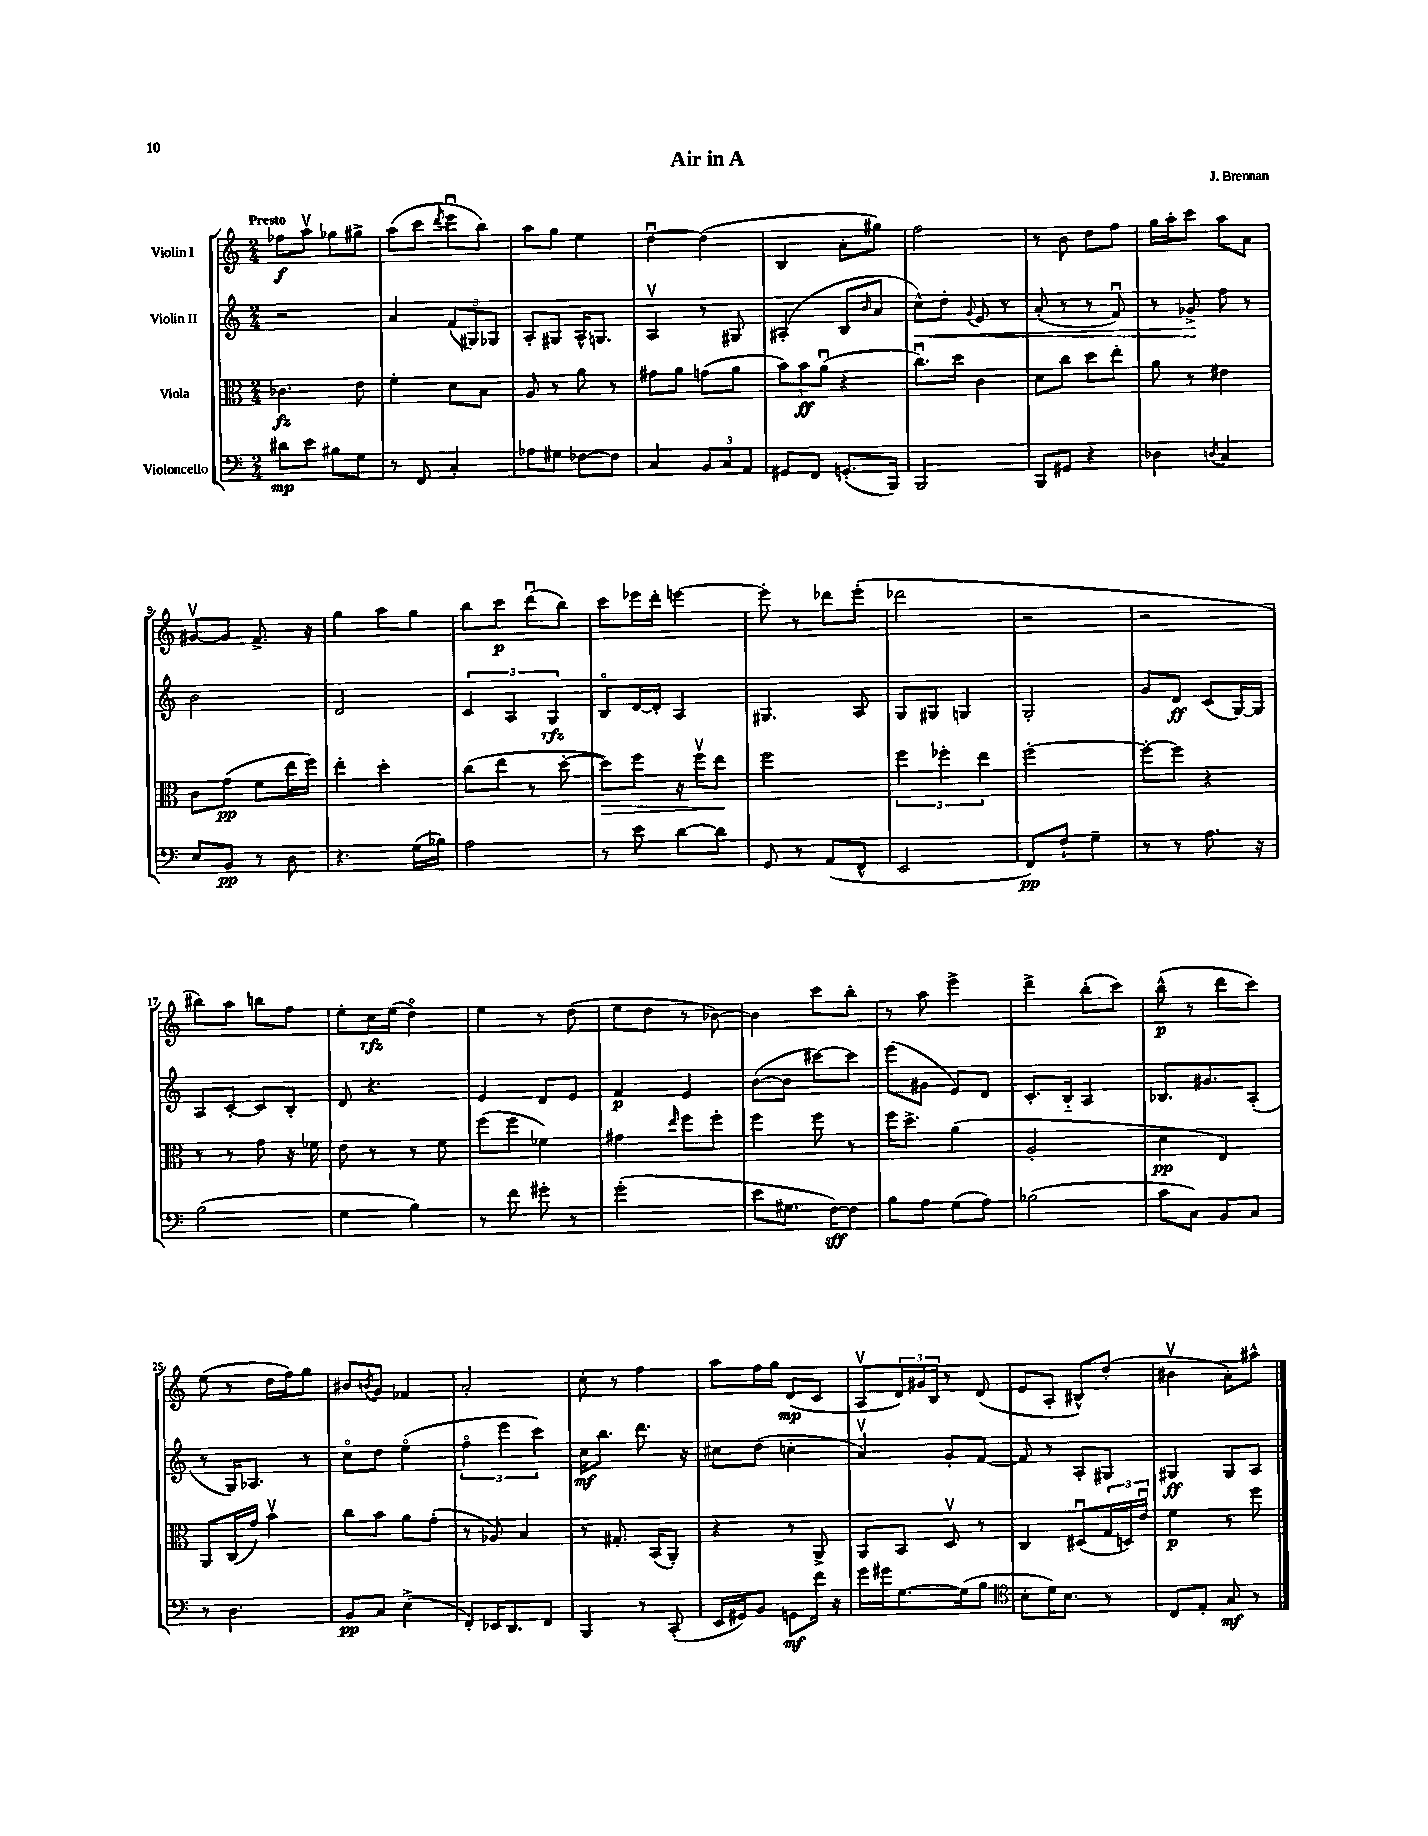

**kern	**kern	**kern	**kern
*staff4	*staff3	*staff2	*staff1
*clefF4	*clefC3	*clefG2	*clefG2
*k[]	*k[]	*k[]	*k[]
*M2/4	*M2/4	*M2/4	*M2/4
8d#	4.c-	2r	8ff-
8e	.	.	8aav
8B#	.	.	8gg-
8G	8e	.	8gg#^
=	=	=	=
8r	4f'	4a	(8aa
8FF	.	.	8ccc
.	.	.	8qddd
4C'	8d	(12f	8eeeu
.	.	12G#)	.
.	8B	.	8bb)
.	.	12G-	.
=	=	=	=
8A-	8A	8A'	8aa
8G#	8r	8G#	8gg
[8F-	8a	16A^^	4ee
.	.	8.G	.
8F-]	8r	.	.
=	=	=	=
4C	8g#	4Av	[4ddu
.	8a	.	.
12BB	(8g	8r	(4dd]
12C	.	.	.
.	8a	8G#	.
12AA	.	.	.
=	=	=	=
8GG#	12b)	(4A#'	4B
.	12b	.	.
8FF	.	.	.
.	(12au	.	.
(8.GG'	4r	8B	8a'
.	.	16qqb	.
.	.	8a	8gg#)
16BBB)	.	.	.
=	=	=	=
2BBB	8.ccu)	8cc^^)	2ff
.	.	8dd'	.
.	16dd	.	.
.	.	8qqg	.
.	4c	8e	.
.	.	8r	.
=	=	=	=
8BBB	8d	(8a'	8r
8GG#	8cc	8r	8b
4r	8dd	8r	8dd
.	8ee'	8fu)	8ff
=	=	=	=
4D-	8a	8r	16gg
.	.	.	16aa'
.	8r	8g-^	8ccc
8qD	.	.	.
4C	4e#	8ff	8aa
.	.	8r	8a
=	=	=	=
8E	8c	2b	[8g#v
8BB	(8g	.	8g#]
8r	8f	.	8.f^
8D	16ee	.	.
.	16ff)	.	16r
=	=	=	=
4.r	4ee'	2d	4gg
.	4dd'	.	8aa
(16G	.	.	8gg
16B-)	.	.	.
=	=	=	=
2A	(8cc	6c	8bb
.	8ee	.	8ccc
.	.	6A	.
.	8r	.	(8dddu
.	.	6G	.
.	[8dd'	.	8bb)
=	=	=	=
8r	8dd])	8Bo	8ccc
8e	8ff	[16d	16eee-
.	.	16d']	16ddd'
[8d	16r	4A	[4eee
.	16ffv	.	.
8d]	8ee	.	.
=	=	=	=
8GG	2ff	4.G#	8eee']
8r	.	.	8r
(8AA	.	.	8ddd-
8FF^^	.	8A	(8eee'
=	=	=	=
2EE	6ff	8G	2ddd-
.	.	8G#	.
.	6ff-'	.	.
.	.	4G	.
.	6ee	.	.
=	=	=	=
8FF)	[2ff'	2G'	2r
8F`	.	.	.
4G~	.	.	.
=	=	=	=
8r	8ff'_	8g	2r
8r	8ff]	8d	.
8.A	4r	(8c	.
.	.	[16G)	.
16r	.	16G]	.
=	=	=	=
(2B	8r	8A	8bb#)
.	8r	[8c'	8aa
.	8g	8c]	8bb
.	16r	8B'	8ff
.	16f-	.	.
=	=	=	=
4G	8e	8d	8ee'
.	8r	4.r	16cc
.	.	.	(16ee
4B)	8r	.	4ddo)
.	8f	.	.
=	=	=	=
8r	(8ff	4e	4ee
8f	8ff	.	.
8g#'	4f-)	8d	8r
8r	.	8e	(8dd
=	=	=	=
(2g'	4g#	4f	8ee
.	.	.	8dd
.	16qqee	.	.
.	8ff	4e	8r
.	8ff'	.	[8b-)
=	=	=	=
8e	4ff	([8b	4b-]
8.G#	.	8b]	.
.	8ff	[8ccc#)	8ccc
[16F)	.	.	.
8F]	8r	8ccc#]	8bb'
=	=	=	=
8B	16ff	(8eee	8r
.	8.dd^	.	.
8A	.	8g#	8aa
(8G	(4a	8e)	4eee^
8A)	.	8d	.
=	=	=	=
(2B-	2A'	8.c'	4ddd^
.	.	16B'~	.
.	.	4A	(8bb'
.	.	.	8ccc)
=	=	=	=
8c	4d	8.B-	(8bb^^
8C)	.	.	8r
.	.	8.g#	.
8BB	4E)	.	8ddd
8C	.	(8A'	8ccc)
=	=	=	=
8r	8AA	8r	(8ee
4.D	(16C	16G)	8r
.	16g)	8.A-	.
.	4bv	.	16dd
.	.	.	16ff)
.	.	8r	8gg
=	=	=	=
8BB	8cc	8cco	8b#
.	.	.	8qb
8C	8b	8dd	8g
(4E^	8a	(4eeo	4f-
.	(8g'	.	.
=	=	=	=
8FF')	8r	6ffo	2a'
16EE-	8A-)	.	.
.	.	6eee	.
8.DD	.	.	.
.	4B	.	.
.	.	6ccc)	.
8FF	.	.	.
=	=	=	=
4BBB	8r	16cc	8cc'
.	.	8.bb	.
.	8.G#'	.	8r
8r	.	8.ddd	4ff
.	(16BB	.	.
(8CC'	8AA')	.	.
.	.	16r	.
=	=	=	=
16EE	4r	8cc#	8aa
16GG#)	.	.	.
8BB	.	(8dd	16ff
.	.	.	16gg
8GG	8r	4cc'	(8d
16f	8AA^	.	8c
16r	.	.	.
=	=	=	=
16g	8AA	4av)	8Av
16g#	.	.	.
[8.G	8BB	.	24d)
.	.	.	24g#
.	.	.	24B
.	8Dv	8g'	8r
(16G]	.	.	.
8B	8r	[8f	(8d
=	=	=	=
*clefC4	*	*	*
8B'	4C	8f]	8e
16d)	.	8r	8A'
8.B	.	.	.
.	(8D#u	8A'	8B#^^)
8r	24G	8G#	(8dd'
.	24D)	.	.
.	24eu	.	.
=	=	=	=
8C	4f	4G#	4b#v
8E'	.	.	.
8G	8r	8G#	8a')
8r	8ff	8A	8aa#^^
==	==	==	==
*-	*-	*-	*-
